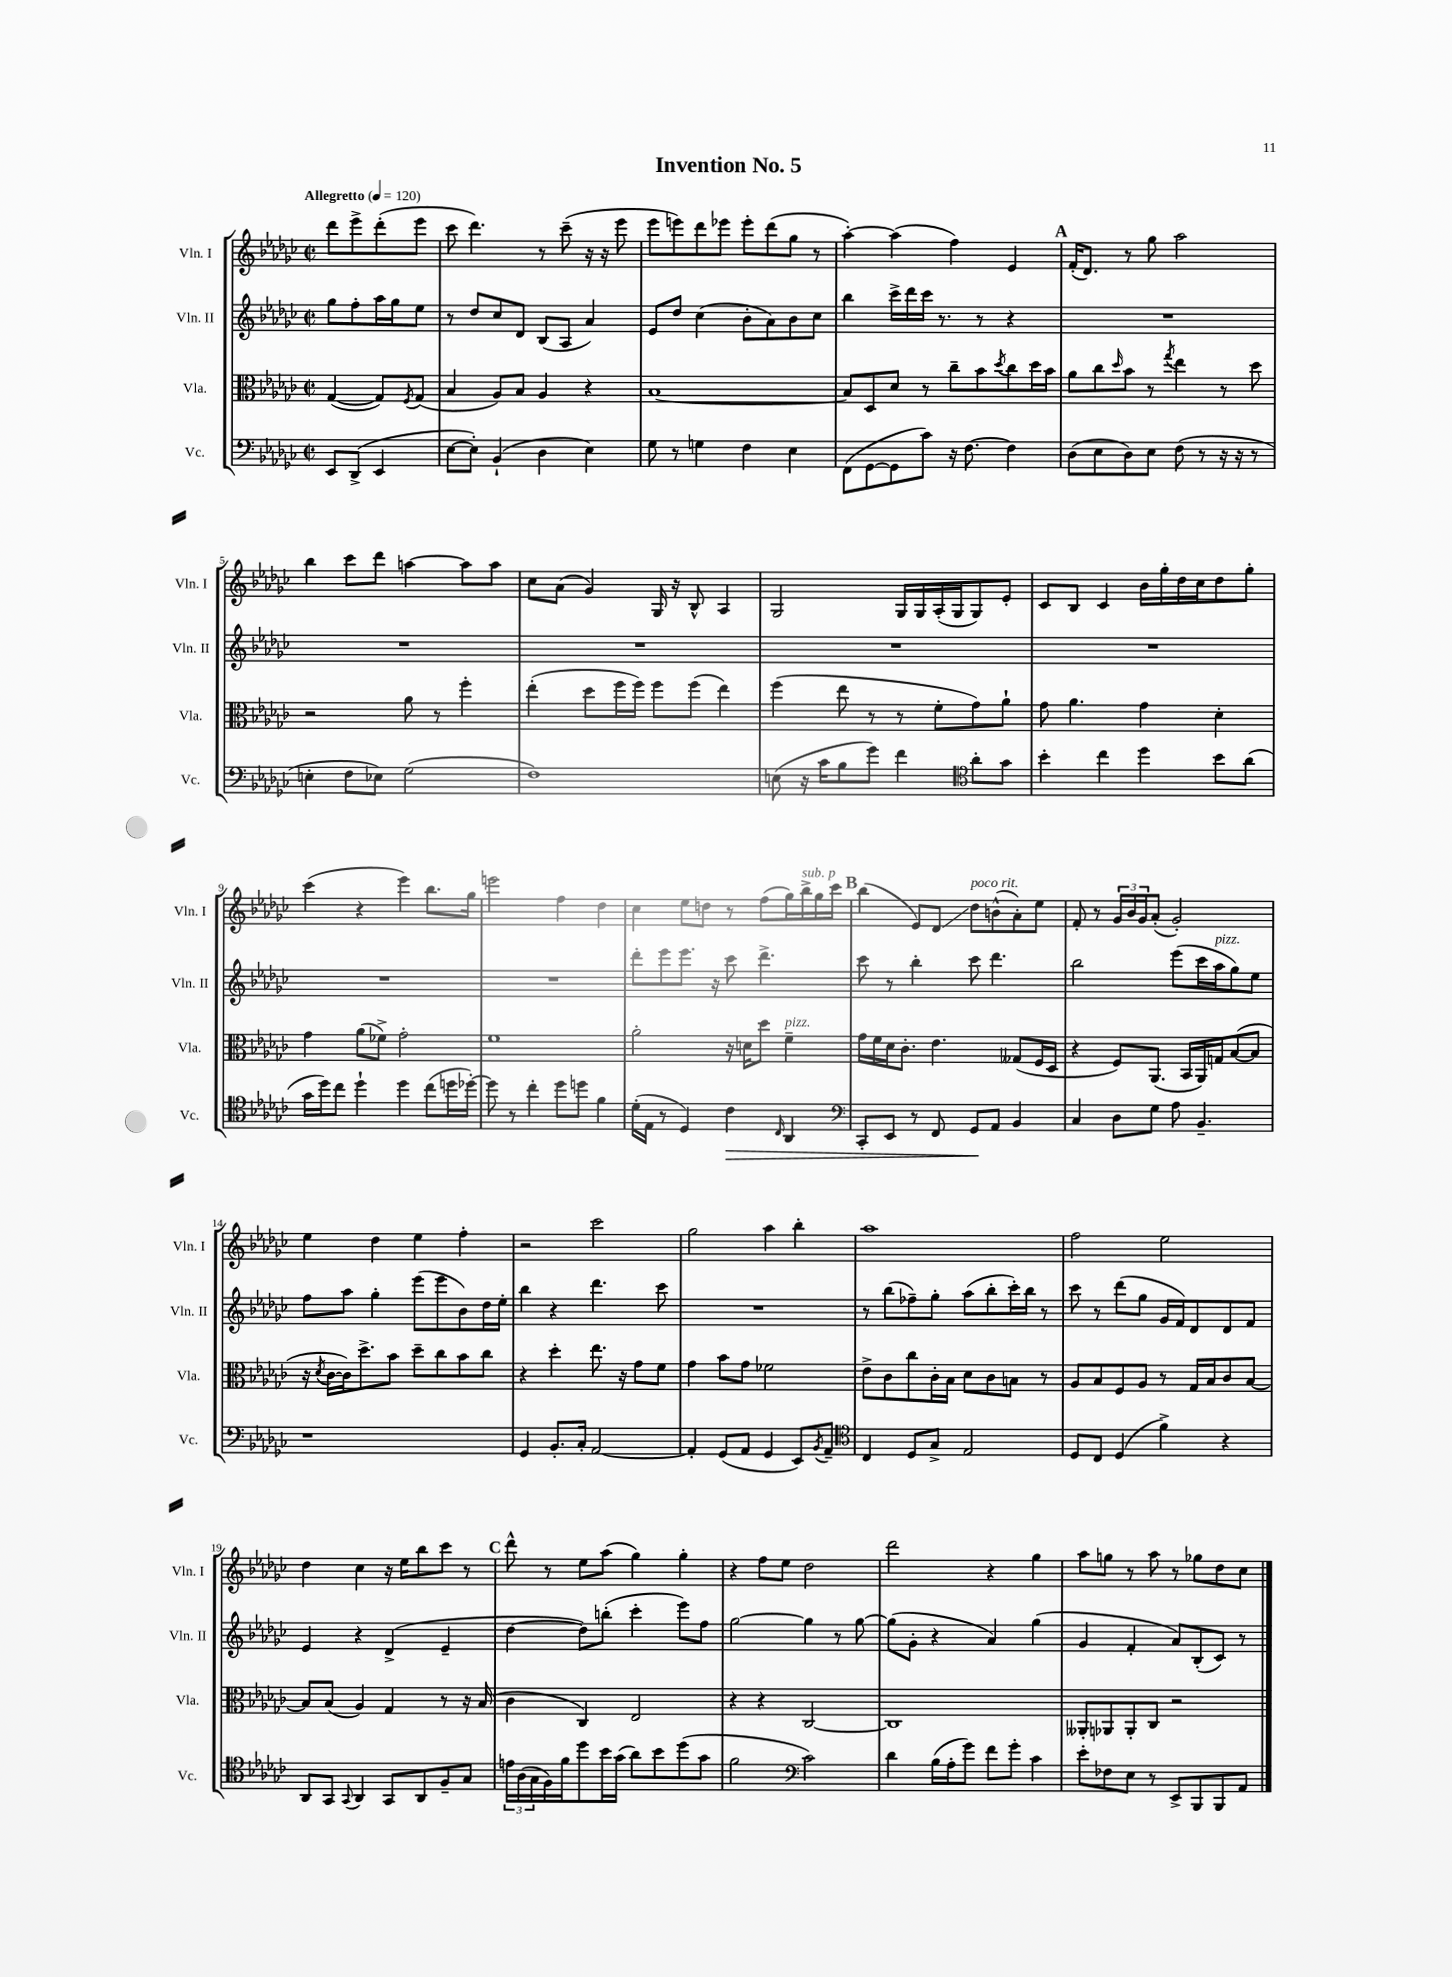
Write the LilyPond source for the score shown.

\header { title = "Invention No. 5" }
<<
\new StaffGroup <<
\new Staff = "s0" \with { instrumentName = "Vln. I" shortInstrumentName = "Vln. I" } {
    \clef treble \key ges \major \defaultTimeSignature \time 2/2 \partial 2 \tempo "Allegretto" 4 = 120
    des'''8 ees'''8-> des'''8-.( ees'''8 |
    ces'''8 des'''4.) r8 ces'''8--( r16 r16 ees'''8 |
    ees'''8 e'''8) des'''8 ees'''8 ees'''8-. des'''8( ges''8 r8 |
    aes''4~-.) aes''4( f''4) ees'4 |
    \mark \markup { \bold "A" } f'16-.( des'8.) r8 ges''8 aes''2 |
    bes''4 ces'''8 des'''8 a''4~ a''8 a''8 |
    ces''8 aes'8( ges'4) ges16 r16 bes8-^ aes4 |
    ges2 ges16 ges16 aes16-.( ges16 ges8) ees'8-. |
    ces'8 bes8 ces'4 bes'16 ges''16-. des''16 ces''16 des''8 ges''8-. |
    ces'''4( r4 ees'''4) bes''8. ges''16 |
    e'''2 f''4 des''4 |
    ces''4 ees''8 d''8 r8 f''8( ges''16) bes''16->^\markup { \italic "sub. p" } ges''16 ces'''16 |
    \mark \markup { \bold "B" } bes''4( ees'8) des'8\glissando des''8^\markup { \italic "poco rit." } b'8-^( aes'8-.) ees''8 |
    f'8-. r8 \tuplet 3/2 { ges'16 bes'16 ges'16 } aes'8-.( ges'2-.) |
    ees''4 des''4 ees''4 f''4-. |
    r2 ces'''2 |
    ges''2 aes''4 bes''4-. |
    aes''1 |
    f''2 ees''2 |
    des''4 ces''4 r16 ees''16 bes''8 ces'''8 r8 |
    \mark \markup { \bold "C" } des'''8-^ r8 ees''8 aes''8( ges''4) ges''4-. |
    r4 f''8 ees''8 des''2 |
    des'''2 r4 ges''4 |
    aes''8 g''8 r8 aes''8 r8 ges''8 des''8 ces''8 \bar "|." |
}
\new Staff = "s1" \with { instrumentName = "Vln. II" shortInstrumentName = "Vln. II" } {
    \clef treble \key ges \major \defaultTimeSignature \time 2/2 \partial 2
    ges''8 f''8-. aes''16 ges''16 ees''8 |
    r8 des''8 ces''8 des'8 bes8( aes8 aes'4) |
    ees'8 des''8 ces''4( bes'8-. aes'8) bes'8 ces''8 |
    bes''4 ces'''16-> des'''16 ces'''16 r8. r8 r4 |
    \mark \markup { \bold "A" } R1 |
    R1 |
    R1 |
    R1 |
    R1 |
    R1 |
    R1 |
    des'''8-. ees'''8 ees'''8. r16 ces'''8 des'''4.-> |
    \mark \markup { \bold "B" } ces'''8 r8 bes''4-. ces'''8 des'''4. |
    bes''2 ees'''8( ces'''16 aes''16^\markup { \italic "pizz." } ges''8) ees''8 |
    f''8 aes''8 ges''4-. ees'''8( ees'''8 bes'8) des''16 ees''16-. |
    bes''4 r4 des'''4. ces'''8 |
    R1 |
    r8 bes''8( fes''8--) ges''8-. aes''8( bes''8-. ces'''16-.) bes''16 r8 |
    ces'''8 r8 des'''8( ges''8 ges'16 f'16) des'8 des'8 f'8 |
    ees'4 r4 des'4->( ees'4-- |
    \mark \markup { \bold "C" } des''4~ des''8) b''8-.( ces'''4-. ees'''8) f''8 |
    ges''2~ ges''4 r8 ges''8~ |
    ges''8( ges'8-. r4 aes'4) ges''4( |
    ges'4 f'4-. aes'8) bes8-.( ces'8) r8 \bar "|." |
}
\new Staff = "s2" \with { instrumentName = "Vla." shortInstrumentName = "Vla." } {
    \clef alto \key ges \major \defaultTimeSignature \time 2/2 \partial 2
    ges4~( ges8) \acciaccatura { f8 } ges8( |
    bes4 aes8) bes8 aes4 r4 |
    bes1~ |
    bes8 des8 des'8 r8 ces''8-- bes'8 \acciaccatura { des''8 } ces''8 des''16 bes'16 |
    \mark \markup { \bold "A" } aes'8 ces''8 \grace { des''16 } bes'8 r8 \acciaccatura { ges''8 } ees''4 r8 des''8 |
    r2 aes'8 r8 f''4-. |
    ees''4-.( des''8 f''16 f''16) f''8 f''8( ees''4) |
    f''4( ees''8 r8 r8 f'8-. ges'8) aes'8-! |
    ges'8 aes'4. ges'4 des'4-. |
    ges'4 aes'8( fes'8->) ges'2-. |
    f'1 |
    aes'2-. r16 d'16 des''8 f'4--^\markup { \italic "pizz." } |
    \mark \markup { \bold "B" } ges'16 f'16 des'16 ces'8.-. ees'4. geses8( f16 des16 |
    r4 f8) aes,8.( bes,16 aes,16) g16 bes8~( bes8 |
    r16 \acciaccatura { des'8 } ces'16~ ces'16) des''8.-> bes'8 des''8-- ces''8 bes'8 ces''8 |
    r4 des''4-. ees''8. r16 ges'8 f'8 |
    ges'4 bes'8 ges'8 fes'2 |
    ees'8-> ces'8 ces''8 ces'16-. bes16 des'8 ces'8 b8 r8 |
    aes8 bes8 f8 aes8 r8 ges16 bes16 ces'8 bes8~ |
    bes8 bes8( aes4) ges4 r8 r16 bes16( |
    \mark \markup { \bold "C" } ces'4 ces4) ees2 |
    r4 r4 ces2~ |
    ces1 |
    aeses,8-. aes,8 aes,8-. ces8 r2 \bar "|." |
}
\new Staff = "s3" \with { instrumentName = "Vc." shortInstrumentName = "Vc." } {
    \clef bass \key ges \major \defaultTimeSignature \time 2/2 \partial 2
    ees,8 des,8->( ees,4 |
    ees8~ ees8-.) bes,4-!( des4 ees4) |
    ges8 r8 g4 f4 ees4 |
    f,8( ges,8~ ges,8 ces'8) r16 f8.~ f4 |
    \mark \markup { \bold "A" } des8( ees8 des8) ees8 f8( r8 r16 r16 r8 |
    e4-. f8 ees8) ges2( |
    f1) |
    e8( r16 ces'16 bes8 ges'8) f'4 \clef tenor aes'8-. ges'8 |
    bes'4-. ces''4 des''4 bes'8 aes'8( |
    ges'16 des''16) ces''8 des''4-! des''4 ces''8( d''16 des''16~-.) |
    des''8 r8 ces''4-. des''8 d''8 f'4 |
    des'16-.( ees16 r8 des4) ces'4\> \grace { ces16 } aes,4 |
    \mark \markup { \bold "B" } \clef bass ces,8-. ees,8 r8 f,8 ges,8\! aes,8 bes,4 |
    ces4 des8 ges8 aes8 bes,4.-- |
    r1 |
    ges,4 bes,8.-. ces16-. aes,2~ |
    aes,4-. ges,8( aes,8 ges,4 ees,8) \acciaccatura { bes,8 } aes,8-- |
    \clef tenor ces4 des8 ges8-> ees2 |
    des8 ces8 des4( f'4->) r4 |
    aes,8 ges,8 \appoggiatura { ges,8 } aes,4 ges,8 aes,8 f8-- ges8 |
    \mark \markup { \bold "C" } \tuplet 3/2 { e'16 aes16( ges16 } f16) f'16 des''8 bes'16 ges'16( aes'8) bes'8 des''8( ges'8 |
    f'2 \clef bass ces'2) |
    des'4 bes16( aes16-. ges'8) f'8 ges'8-. ces'4 |
    ees'8-. fes8 ees8 r8 ees,8-> bes,,8 bes,,8 aes,8 \bar "|." |
}
>>
>>
